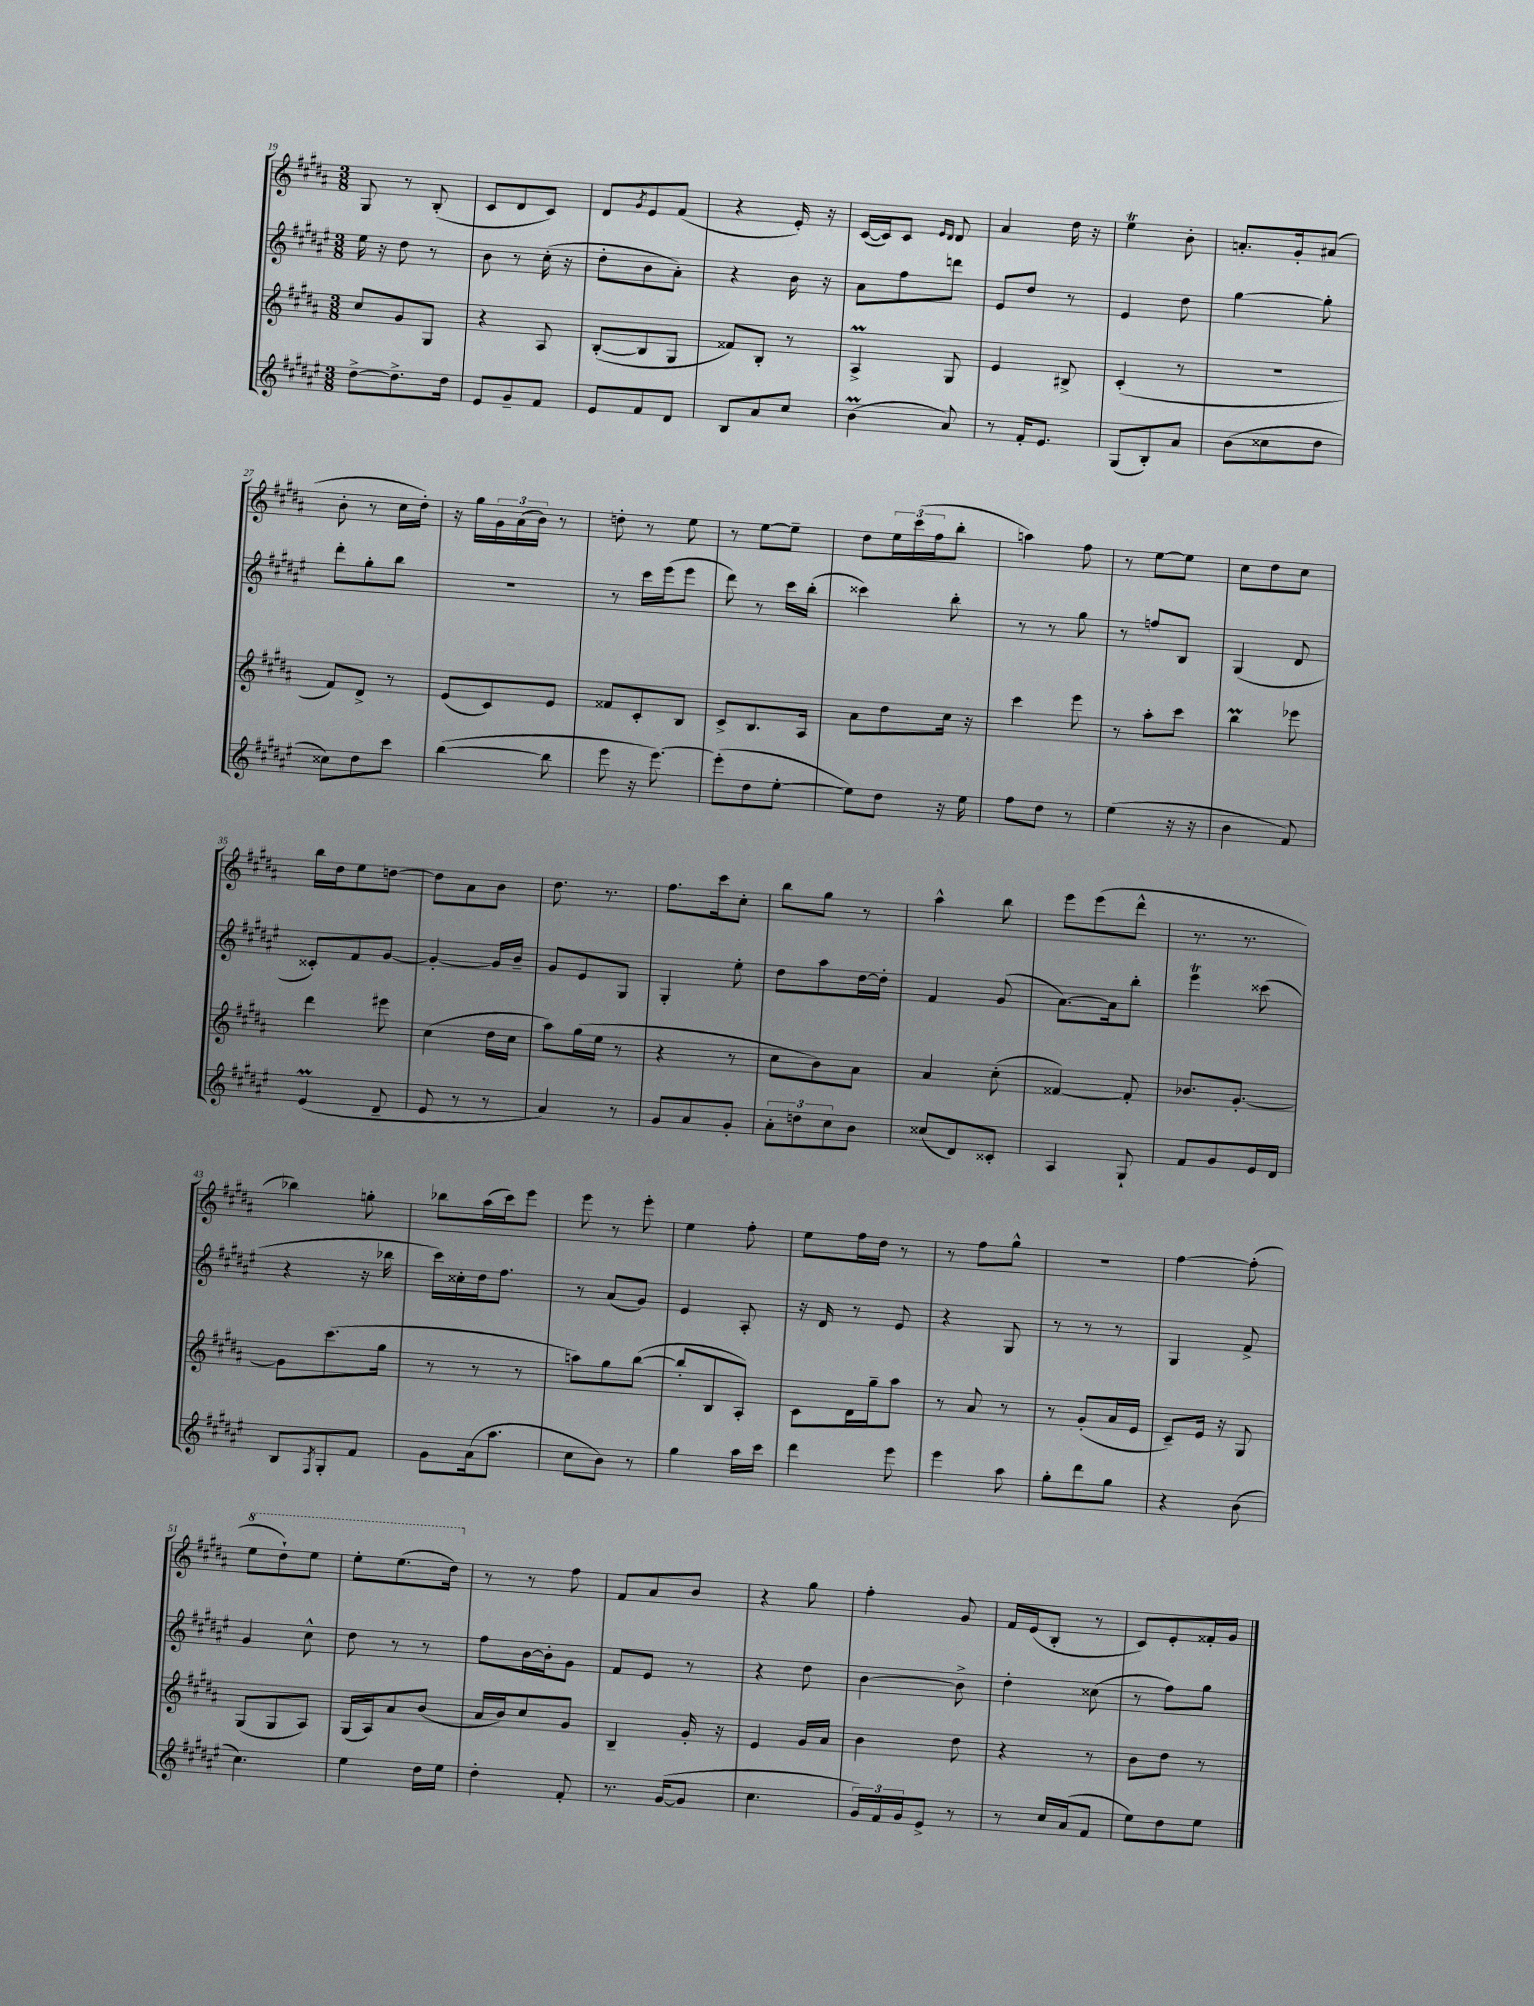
<<
\new StaffGroup <<
\new Staff = "s0" {
    \clef treble \key b \major \numericTimeSignature \time 3/8
    gis8 r8 b8-.( |
    cis'8 dis'8 cis'8) |
    dis'8 \acciaccatura { gis'8 } e'8 fis'8( |
    r4 e'16-.) r16 |
    cis'16~( cis'16) cis'8 \grace { e'16 dis'16 } dis'8 |
    ais'4 dis''16 r16 |
    e''4\trill b'8-. |
    a'8.-. gis'16-. ais'8( |
    b'8-. r8 cis''16 dis''16-.) |
    r16 gis''16 \tuplet 3/2 { gis'16 ais'16( b'16) } r8 |
    d''8-. r8 e''8 |
    r8 e''8~ e''8-- |
    dis''8 \tuplet 3/2 { e''16 cis'''16( fis''16 } b''8-. |
    a''4) fis''8 |
    r8 e''8~ e''8 |
    cis''8 dis''8 cis''8 |
    b''16 dis''16 e''8 d''8~ |
    d''8 ais'8 b'8 |
    dis''8. r8. |
    fis''8. cis'''16 cis''8-. |
    b''8 gis''8 r8 |
    ais''4-^ b''8 |
    e'''8 e'''8( dis'''8-^ |
    r8. r8. |
    bes''4) g''8-. |
    bes''8 ais''16( cis'''16) e'''8 |
    e'''8 r8 e'''8-. |
    e''4 fis''8-. |
    e''8 fis''16 dis''16 r8 |
    r8 fis''8 gis''8-^ |
    R4. |
    fis''4~ fis''8-.( |
    \ottava #1 e'''8 dis'''8-!) e'''8 |
    e'''8-. e'''8.( dis'''16) \ottava #0 |
    r8 r8 fis''8 |
    fis'8 ais'8 b'8 |
    r4 gis''8 |
    fis''4-. gis'8 |
    fis'16 e'16( b8-. r8 |
    cis'8) e'8-. fisis'16-. gis'16 \bar "|." |
}
\new Staff = "s1" {
    \clef treble \key fis \major \numericTimeSignature \time 3/8
    eis''16 r16 dis''8 r8 |
    b'8 r8 cis''16-.( r16 |
    dis''8-. b'8 ais'8-.) |
    r4 b'16 r16 |
    ais'8 fis''8 d'''8 |
    eis'8 dis''8 r8 |
    eis'4 dis''8 |
    gis''4~ gis''8-. |
    dis'''8-. gis''8-. b''8 |
    R4. |
    r8 cis'''16 eis'''16( eis'''8 |
    dis'''8) r8 cis'''16 b''16-.( |
    cisis'''4) b''8-. |
    r8 r8 gis''8 |
    r8 f''8 b8 |
    gis4( dis'8 |
    cisis'8-.) fis'8 gis'8~ |
    gis'4~-. gis'16 b'16-- |
    gis'8 eis'8 gis8 |
    gis4-. eis''8-. |
    dis''8 ais''8 dis''16~ dis''16-. |
    fis'4 gis'8( |
    ais'8.~) ais'16 b''8-. |
    eis'''4\trill cisis'''8( |
    r4 r16 bes''16 |
    cis'''16) cisis''16-. dis''16 fis''8. |
    r8 ais'8( gis'8) |
    eis'4 ais8-. |
    r16 dis'16 r8 eis'8 |
    r4 gis8 |
    r8 r8 r8 |
    gis4 fis'8-> |
    gis'4 cis''8-^ |
    dis''8 r8 r8 |
    fis''8 b'16~ b'16-. gis'8 |
    fis'8 eis'8 r8 |
    r4 dis''8 |
    b'4~ b'8-> |
    dis''4-. cisis''8( |
    r8 fis''8) gis''8 \bar "|." |
}
\new Staff = "s2" {
    \clef treble \key b \major \numericTimeSignature \time 3/8
    cis''8 gis'8 gis8 |
    r4 ais8 |
    b8~-.( b8 gis8 |
    fisis'8) b8-. r8 |
    ais4->\prall gis8 |
    e'4 bis8-> |
    cis'4-.( r8 |
    R4. |
    fis'8) dis'8-> r8 |
    e'8( cis'8) e'8 |
    fisis'8 cis'8-. b8 |
    cis'8-> b8. ais16 |
    ais'8 dis''8 cis''16 r16 |
    cis'''4 e'''8 |
    r8 ais''8-. cis'''8 |
    b''4\prall ees'''8 |
    dis'''4 eis'''8 |
    cis''4( dis''16 cis''16 |
    ais''8) gis''16( e''16 r8 |
    r4 r8 |
    cis''8 b'8) ais'8 |
    ais'4 cis''8-.( |
    fisis'4~) fisis'8-. |
    bes'8. gis'8.~-. |
    gis'8 cis'''8.( gis''16 |
    r8 r8 r8 |
    a''8) gis''8 b''8~( |
    b''8-. b8 ais8-.) |
    cis'8 dis'16 gis''16-- ais''8 |
    r8 ais'8 r8 |
    r8 gis'8-.( ais'16 e'16 |
    cis'8--) e'16 r16 gis8 |
    gis8( gis8 ais8) |
    gis16( ais16) ais'8 b'8( |
    ais'16 b'16) cis''8 gis'8 |
    b4-- gis'16-. r16 |
    e'4 gis'16 ais'16 |
    b'4 dis''8 |
    r4 r8 |
    b'8 dis''8 r8 \bar "|." |
}
\new Staff = "s3" {
    \clef treble \key fis \major \numericTimeSignature \time 3/8
    dis''8~-> dis''8.-> dis''16 |
    eis'8 gis'8-- fis'8 |
    eis'8 fis'8 dis'8 |
    b8 ais'8 cis''8 |
    b'4\prall( ais'8) |
    r8 fis'16-. eis'8. |
    gis8( b8-.) ais'8 |
    b'8( cisis''8 dis''8 |
    cisis''8) dis''8 cis'''8 |
    b''4~( b''8 |
    eis'''8 r16 eis'''8.~) |
    eis'''8-.( dis''8 eis''8~-. |
    eis''8) dis''8 r16 eis''16 |
    fis''8 dis''8 r8 |
    eis''4( r16 r16 |
    b'4 fis'8) |
    eis'4\prall( dis'8-- |
    eis'8 r8 r8 |
    ais'4) r8 |
    gis'8 ais'8 gis'8-. |
    \tuplet 3/2 { ais'8-. d''8 cis''8 } b'8 |
    cisis''8( dis'8) cisis'8-. |
    ais4 gis8-! |
    fis'8 gis'8 eis'16 dis'16 |
    b8 \acciaccatura { fis8 } gis8-. fis'8 |
    gis'8 ais'16( ais''8. |
    cis''8 b'8) r8 |
    gis''4 ais''16 cis'''16 |
    dis'''4 eis'''8 |
    eis'''4 ais''8 |
    gis''8-. dis'''8 gis''8 |
    r4 b'8( |
    cis''4.) |
    eis''4 dis''16 eis''16 |
    dis''4-. fis'8-. |
    r8. gis'16~( gis'8 |
    cis''4. |
    \tuplet 3/2 { gis'16) fis'16 gis'16 } eis'8-> r8 |
    r8 cis''16 ais'16( fis'8 |
    eis''8) dis''8 eis''8 \bar "|." |
}
>>
>>
\layout { \context { \Score currentBarNumber = #19 } }
